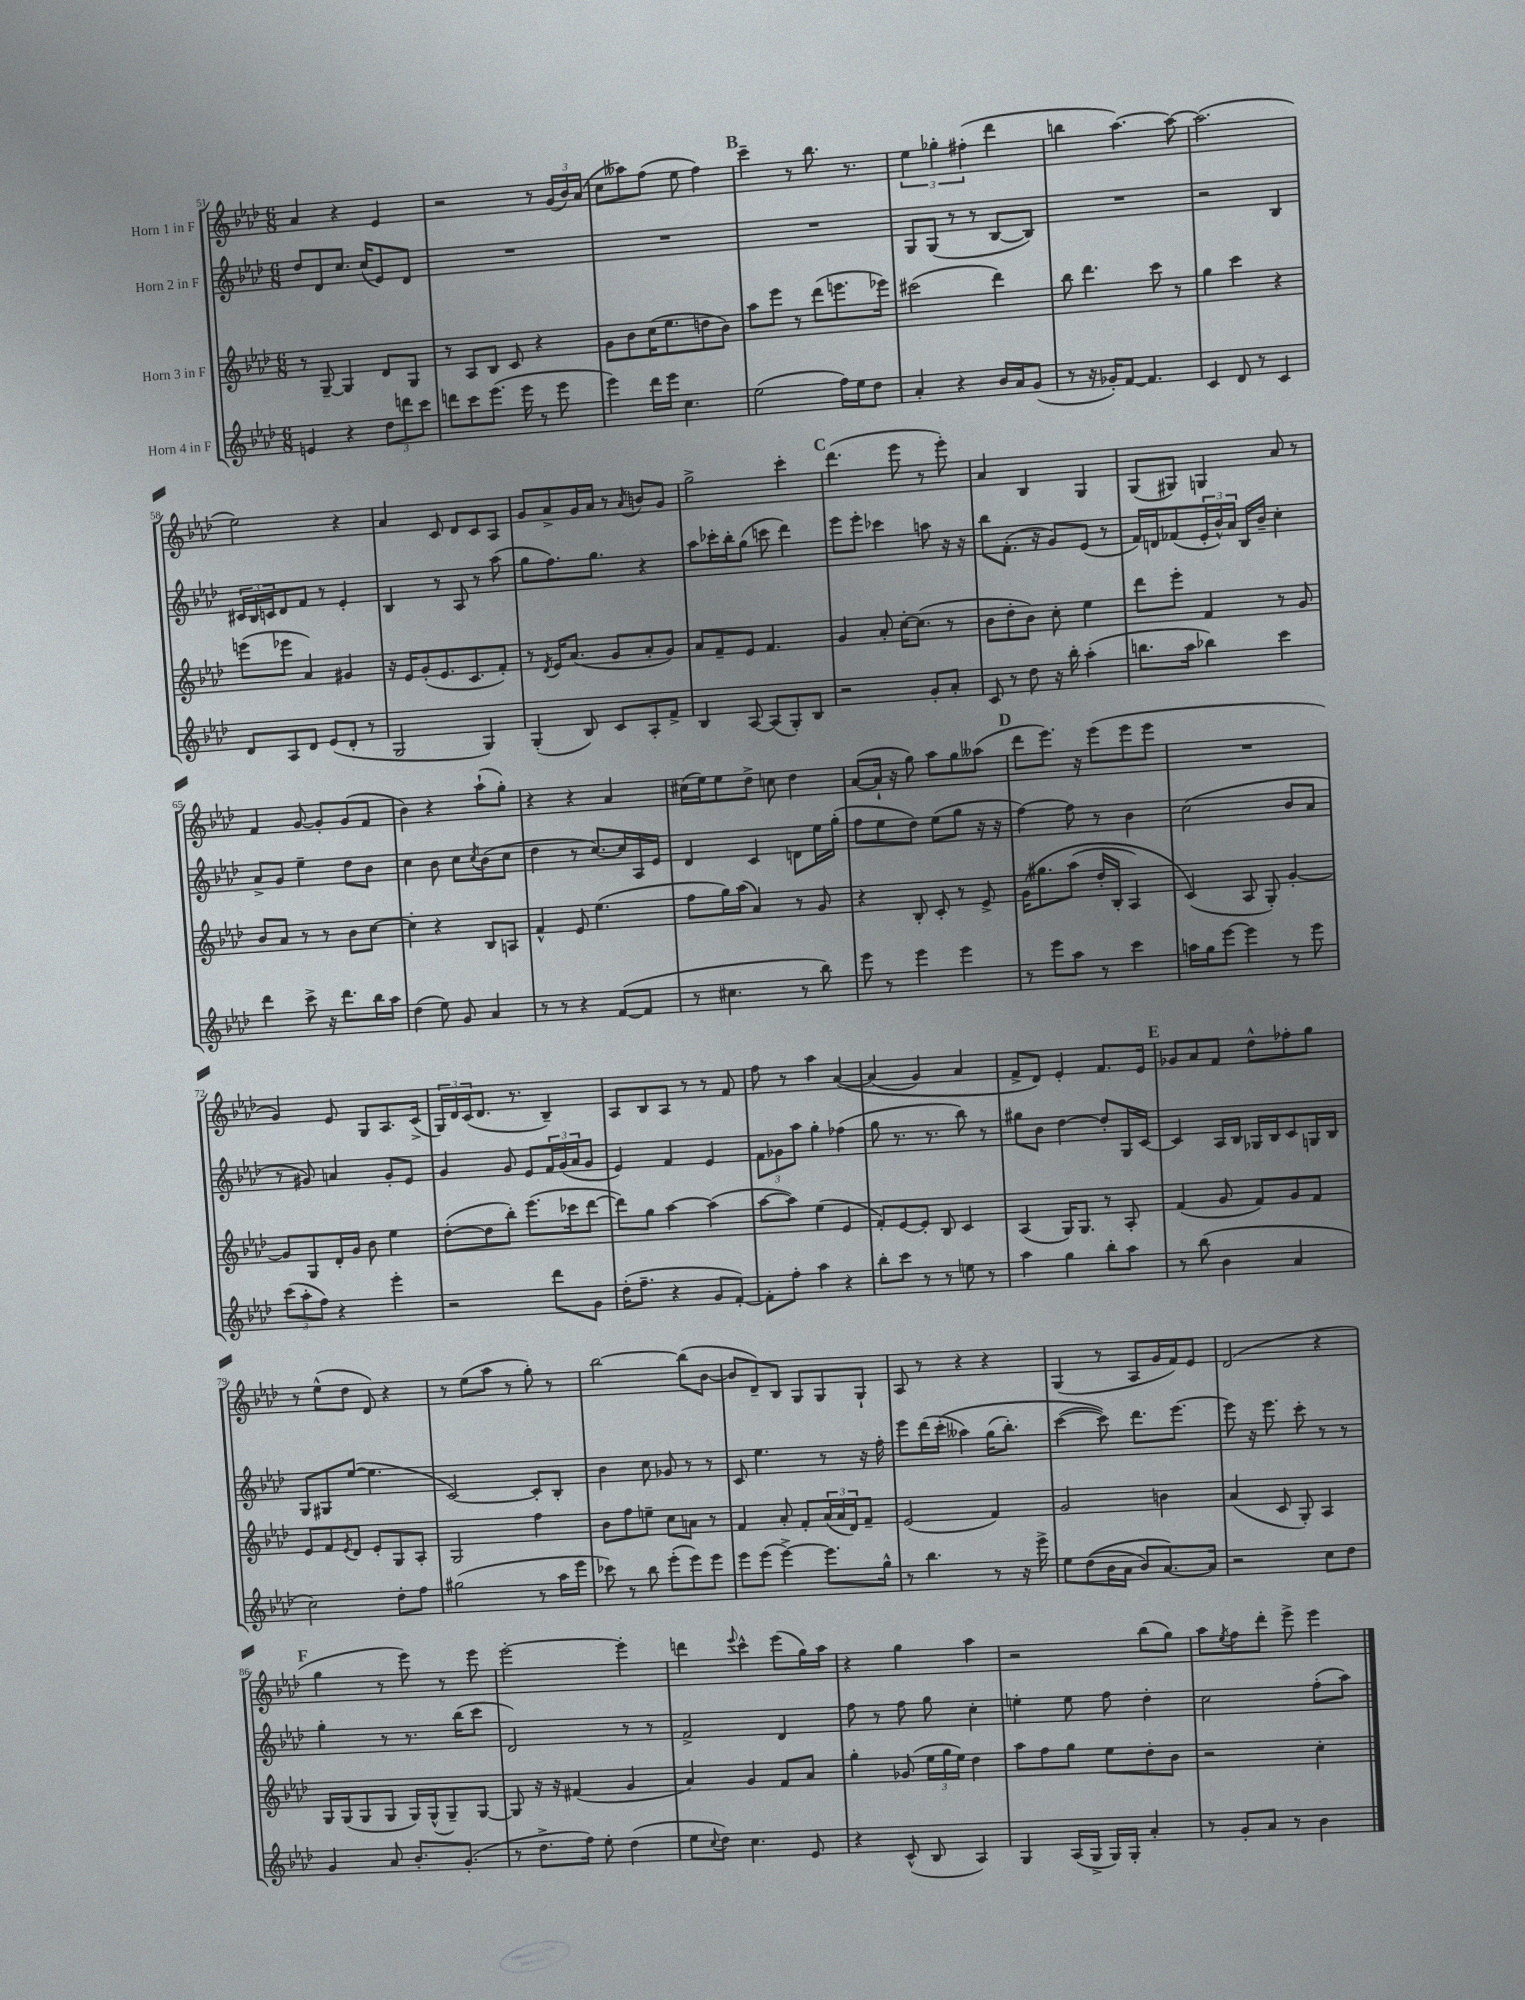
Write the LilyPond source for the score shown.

<<
\new StaffGroup <<
\new Staff = "s0" \with { instrumentName = "Horn 1 in F" } {
    \clef treble \key aes \major \numericTimeSignature \time 6/8
    aes'4 r4 ees'4 |
    r2 r8 \tuplet 3/2 { g'16( bes'16) aes'16( } |
    c''8 aeses''8) f''8( ees''8 f''4) |
    \mark \markup { \bold "B" } c'''4-- r8 bes''8. r8. |
    \tuplet 3/2 { ees''4 ges''4-. fis''4-.( } des'''4 |
    b''4 aes''4.~) aes''8~ |
    aes''2.( |
    ees''2) r4 |
    aes'4 c'8 des'8 c'8 aes8 |
    g'8 aes'8-> g'16 aes'16 r8 \acciaccatura { aes'8 } b'8 g'8 |
    g''2-> c'''4-. |
    \mark \markup { \bold "C" } des'''4.( ees'''8 r8 ees'''8-.) |
    aes'4 bes4 g4 |
    g8( gis8) g4 aes'8 r8 |
    f'4 g'8~ g'8-. g'8( f'8 |
    bes'4) r4 aes''8-!( g''8-.) |
    r4 r4 aes'4 |
    cis''16( ees''16) ees''8 des''8-> c''8 des''4 |
    aes'8~( aes'16-! r16 g''8) aes''8 g''8 aeses''8( |
    \mark \markup { \bold "D" } des'''8 ees'''8.) r16 ees'''8( ees'''8 ees'''8 |
    R2. |
    g'4) ees'8 g8 aes8. c'16->( |
    \tuplet 3/2 { g16) des'16 c'16( } des'8. r8. bes4--) |
    aes8 bes8 aes8 r8 r8 f'8 |
    f''8 r8 aes''4 aes'4~\( |
    aes'4( g'4) aes'4 |
    f'8-> des'8\) ees'4-. f'8. ees'16 |
    \mark \markup { \bold "E" } ges'8 aes'8 f'8 des''8-^ fes''8-. g''8 |
    r8 ees''8-^( des''8 des'8) r4 |
    r8 ees''8( aes''8 r8 g''8-.) r8 |
    bes''2~ bes''8( bes'8~ |
    bes'8 des'8--) bes8 g8 g8 g8-! |
    aes8 r8 r4 r4 |
    g4( r8 aes8 g'16 f'16) ees'8 |
    des'2( r4 |
    \mark \markup { \bold "F" } g''4 r8 ees'''8) r8 ees'''8 |
    ees'''2~-. ees'''4-. |
    d'''4 \appoggiatura { ees'''8 } c'''4-^ ees'''8( g''16) aes''16 |
    r4 g''4 aes''4 |
    r2 bes''8( g''8) |
    aes''8 \acciaccatura { ees''8 } f''8 des'''8-. ees'''8-> ees'''4 \bar "|." |
}
\new Staff = "s1" \with { instrumentName = "Horn 2 in F" } {
    \clef treble \key aes \major \numericTimeSignature \time 6/8
    des''8 des'8 c''8. c''16( ees'8) des'8 |
    R2. |
    R2. |
    \mark \markup { \bold "B" } R2. |
    g8 g8( r8 r8 bes8~ bes8) |
    R2. |
    r2 bes4 |
    \tuplet 3/2 { cis'16 bes16 c'16 } des'8 f'8 r8 ees'4-. |
    bes4 r8 aes8 r8 aes''8( |
    g''8 f''8.) g''8. r4 |
    aes''8 ces'''16-. bes''16-. g''8( c'''8 des'''4) |
    \mark \markup { \bold "C" } ees'''8 ees'''8-. ces'''4 a''8 r16 r16 |
    bes''8 f'8.-.( r16 g'8) ees'8( r8 |
    f'16) d'16 fes'8( \tuplet 3/2 { ees'16-. bes'16-^) aes'16 } bes16 bes'16-- c''4-. |
    aes'8-> g'8 ees''4-- des''8 bes'8 |
    c''4 bes'8 c''8 \acciaccatura { c''8 } bes'8( c''8 |
    des''4 r8 c''8.~) c''16 aes16 ees'16 |
    des'4 c'4 d'8 ees''16 g''16-.( |
    f''8 ees''8 des''8) ees''8( g''8 r16 r16 |
    \mark \markup { \bold "D" } f''4~) f''8 r8 bes'4 |
    c''2( bes'8 aes'8 |
    r8 gis'8) a'4 gis'8-. ees'8 |
    g'4 g'8 ees'8 \tuplet 3/2 { f'16 g'16( aes'16 } g'8 |
    ees'4) f'4 ees'4 |
    \tuplet 3/2 { f'8 ges'8 aes''8 } g''4-. fes''4( |
    g''8 r8. r8. bes''8) r8 |
    gis''8 bes'8 des''4~ des''8-. g16 c'16~ |
    \mark \markup { \bold "E" } c'4 aes16 bes16 ges16 bes16 c'8 g16 bes16 |
    g8 gis8 ees''8~( ees''4. |
    c'2~) c'8-. bes8-. |
    bes'4 c''8 ges'8 r8 r8 |
    c'8 ees''4. r8 r16 f''16-. |
    ees'''8 des'''16( c'''16-.\( aeses''4) g''16( bes''8.-.) |
    c'''4~( c'''8)\) des'''8. ees'''8.~ |
    ees'''8 r16 ees'''8. c'''8-. r8 r8 |
    \mark \markup { \bold "F" } g''4-. r8 r8. bes''16( c'''8 |
    des'2) r8 r8 |
    f'2-> des'4 |
    f''8 r8 f''8 g''8 c''4-. |
    e''4-. e''8 f''8 des''4-. |
    c''2 f''8-.( aes''8) \bar "|." |
}
\new Staff = "s2" \with { instrumentName = "Horn 3 in F" } {
    \clef treble \key aes \major \numericTimeSignature \time 6/8
    r8 g8~-- g4 des'8 g8 |
    r8 aes8 bes8 c'8 r4 |
    g'8 bes'8 c''16( ees''8. d''8 bes'8) |
    \mark \markup { \bold "B" } aes''8 ees'''8 r8 des'''8( e'''8. ees'''16) |
    cis'''2( des'''4) |
    bes''8 des'''4. c'''8 r8 |
    g''4 c'''4 r4 |
    e'''8( ees'''8 aes'4) gis'4 |
    r16 ees'16 g'8-.( ees'8. c'8. f'8-.) |
    r8 \acciaccatura { des'8 } ees'16 aes'8.( g'8 aes'8-. g'8) |
    aes'8 f'8-- ees'8 f'4. |
    \mark \markup { \bold "C" } g'4 aes'8-. c''16~-. c''8.( r8 |
    bes'8 des''8-. bes'8) c''8-. ees''4 |
    des'''8 ees'''8-. f'4 r8 g'8 |
    bes'8 aes'8 r8 r8 bes'8 c''8~ |
    c''4-. r4 bes8 a8 |
    f'4-^ ees'8 ees''4.( |
    f''8 g''16) aes''16( aes'4) r8 g'8 |
    r4 bes8-. c'8-. r8 ees'8-> |
    \mark \markup { \bold "D" } g'16\( gis''8. aes''8( des''16-. bes16-. aes4) |
    c'4(\) aes8 g8-.) g'4~-. |
    g'8 g8 des'16-. g'16 bes'8 ees''4 |
    des''8~-.( des''8 bes''8-.) ees'''8.( ces'''16 des'''8~ |
    des'''8) g''8 aes''4~ aes''4( |
    aes''8~ aes''8) ees''4( ees'4 |
    f'8-.) ees'8~ ees'8-. bes8 c'4 |
    aes4( g16) g8. r8 aes8-. |
    \mark \markup { \bold "E" } f'4( g'8 f'8) g'8 f'8 |
    ees'8 f'8 \acciaccatura { ees'8 } des'8 ees'8-. g8 aes8-. |
    g2 f''4 |
    bes'8 f''8 e''8-- c''8 a'8 r8 |
    f'4 aes'8-. f'8-. \tuplet 3/2 { aes'16( aes'16 des'16) } f'8-- |
    ees'2( f'4) |
    g'2 b'4 |
    aes'4( c'8 g8-.) aes4 |
    \mark \markup { \bold "F" } g16 g16( g8 g8 g16) g16-^( g8--) g8~ |
    g8 r16 r16 fis'4( g'4 |
    aes'4) g'4 f'8 aes'8 |
    g''4-. ges'8( \tuplet 3/2 { ees''16 g''16 ees''16) } des''4 |
    aes''8 f''8 g''8 ees''8 des''8-. bes'8 |
    r2 c''4-. \bar "|." |
}
\new Staff = "s3" \with { instrumentName = "Horn 4 in F" } {
    \clef treble \key aes \major \numericTimeSignature \time 6/8
    e'4 r4 \tuplet 3/2 { des''8 d'''8 c'''8 } |
    d'''8 c'''8 ees'''8.( ees'''16 r8 ees'''8 |
    ees'''4) des'''16 ees'''16 c''4. |
    \mark \markup { \bold "B" } ees''2( f''16) ees''16 des''8 |
    aes'4-. r4 bes'16 aes'16 g'8( |
    r8 r16 ges'16-.) f'8~ f'4. |
    c'4 des'8 r8 c'4 |
    des'8 aes8 des'8 ees'8( des'8-. r8 |
    g2 g4) |
    g4-.( bes8) c'8 aes8-. f'8-> |
    bes4 aes8~ aes8( g8-.) bes8 |
    \mark \markup { \bold "C" } r2 g'8-. aes'8-. |
    c'8 r8 des''8 r16 bes''16-. aes''4-.( |
    b''8. aes''16 bes''4) c'''4 |
    des'''4 c'''8-> r16 des'''8. bes''16 aes''16 |
    des''4( ees''8) g'8 aes'4 |
    r8 r8 r4 f'8~( f'8 |
    r8 cis''4. r8 bes''8) |
    ees'''8 r8 ees'''4 ees'''4 |
    \mark \markup { \bold "D" } r8 ees'''8 aes''8 r8 c'''4 |
    a''16 g''16 ees'''8~ ees'''4 r8 ees'''8 |
    \tuplet 3/2 { c'''8( aes''8-. f''8) } r4 ees'''4-. |
    r2 des'''8 g'8 |
    des''16-.( f''8.-- r4 g'8 f'8~-.) |
    f'8-. f''8-. aes''4 r4 |
    bes''8-. c'''8 r8 r8 e''8 r8 |
    aes''4 g''4 bes''8-. aes''8 |
    \mark \markup { \bold "E" } r8 bes''8( bes'4 aes'4 |
    c''2) des''8-. f''8 |
    gis''2( r8 aes''16 ees'''16 |
    ces'''8) r8 bes''8 ees'''8-.( ees'''8) ees'''8 |
    ees'''8 ees'''8( ees'''4~->) ees'''8. g''16-^ |
    r8 bes''4. r8 r16 ees'''16-> |
    ees''8 des''8(\( bes'16 aes'16 bes'8) aes'8.~\) aes'16 |
    r2 c''8 des''8 |
    \mark \markup { \bold "F" } g'4 aes'8 bes'8.-. g'8.-.( |
    r8 des''8.-> f''16) ees''8-. des''4( |
    ees''8 \appoggiatura { c''8 } des''8) c''4. ees'8 |
    r4 c'8-^( bes8 aes4) |
    g4 aes16( g16-> g16) g16-. aes'4-. |
    r8 g'8-. aes'8 r8 bes'4 \bar "|." |
}
>>
>>
\layout { \context { \Score currentBarNumber = #51 } }
